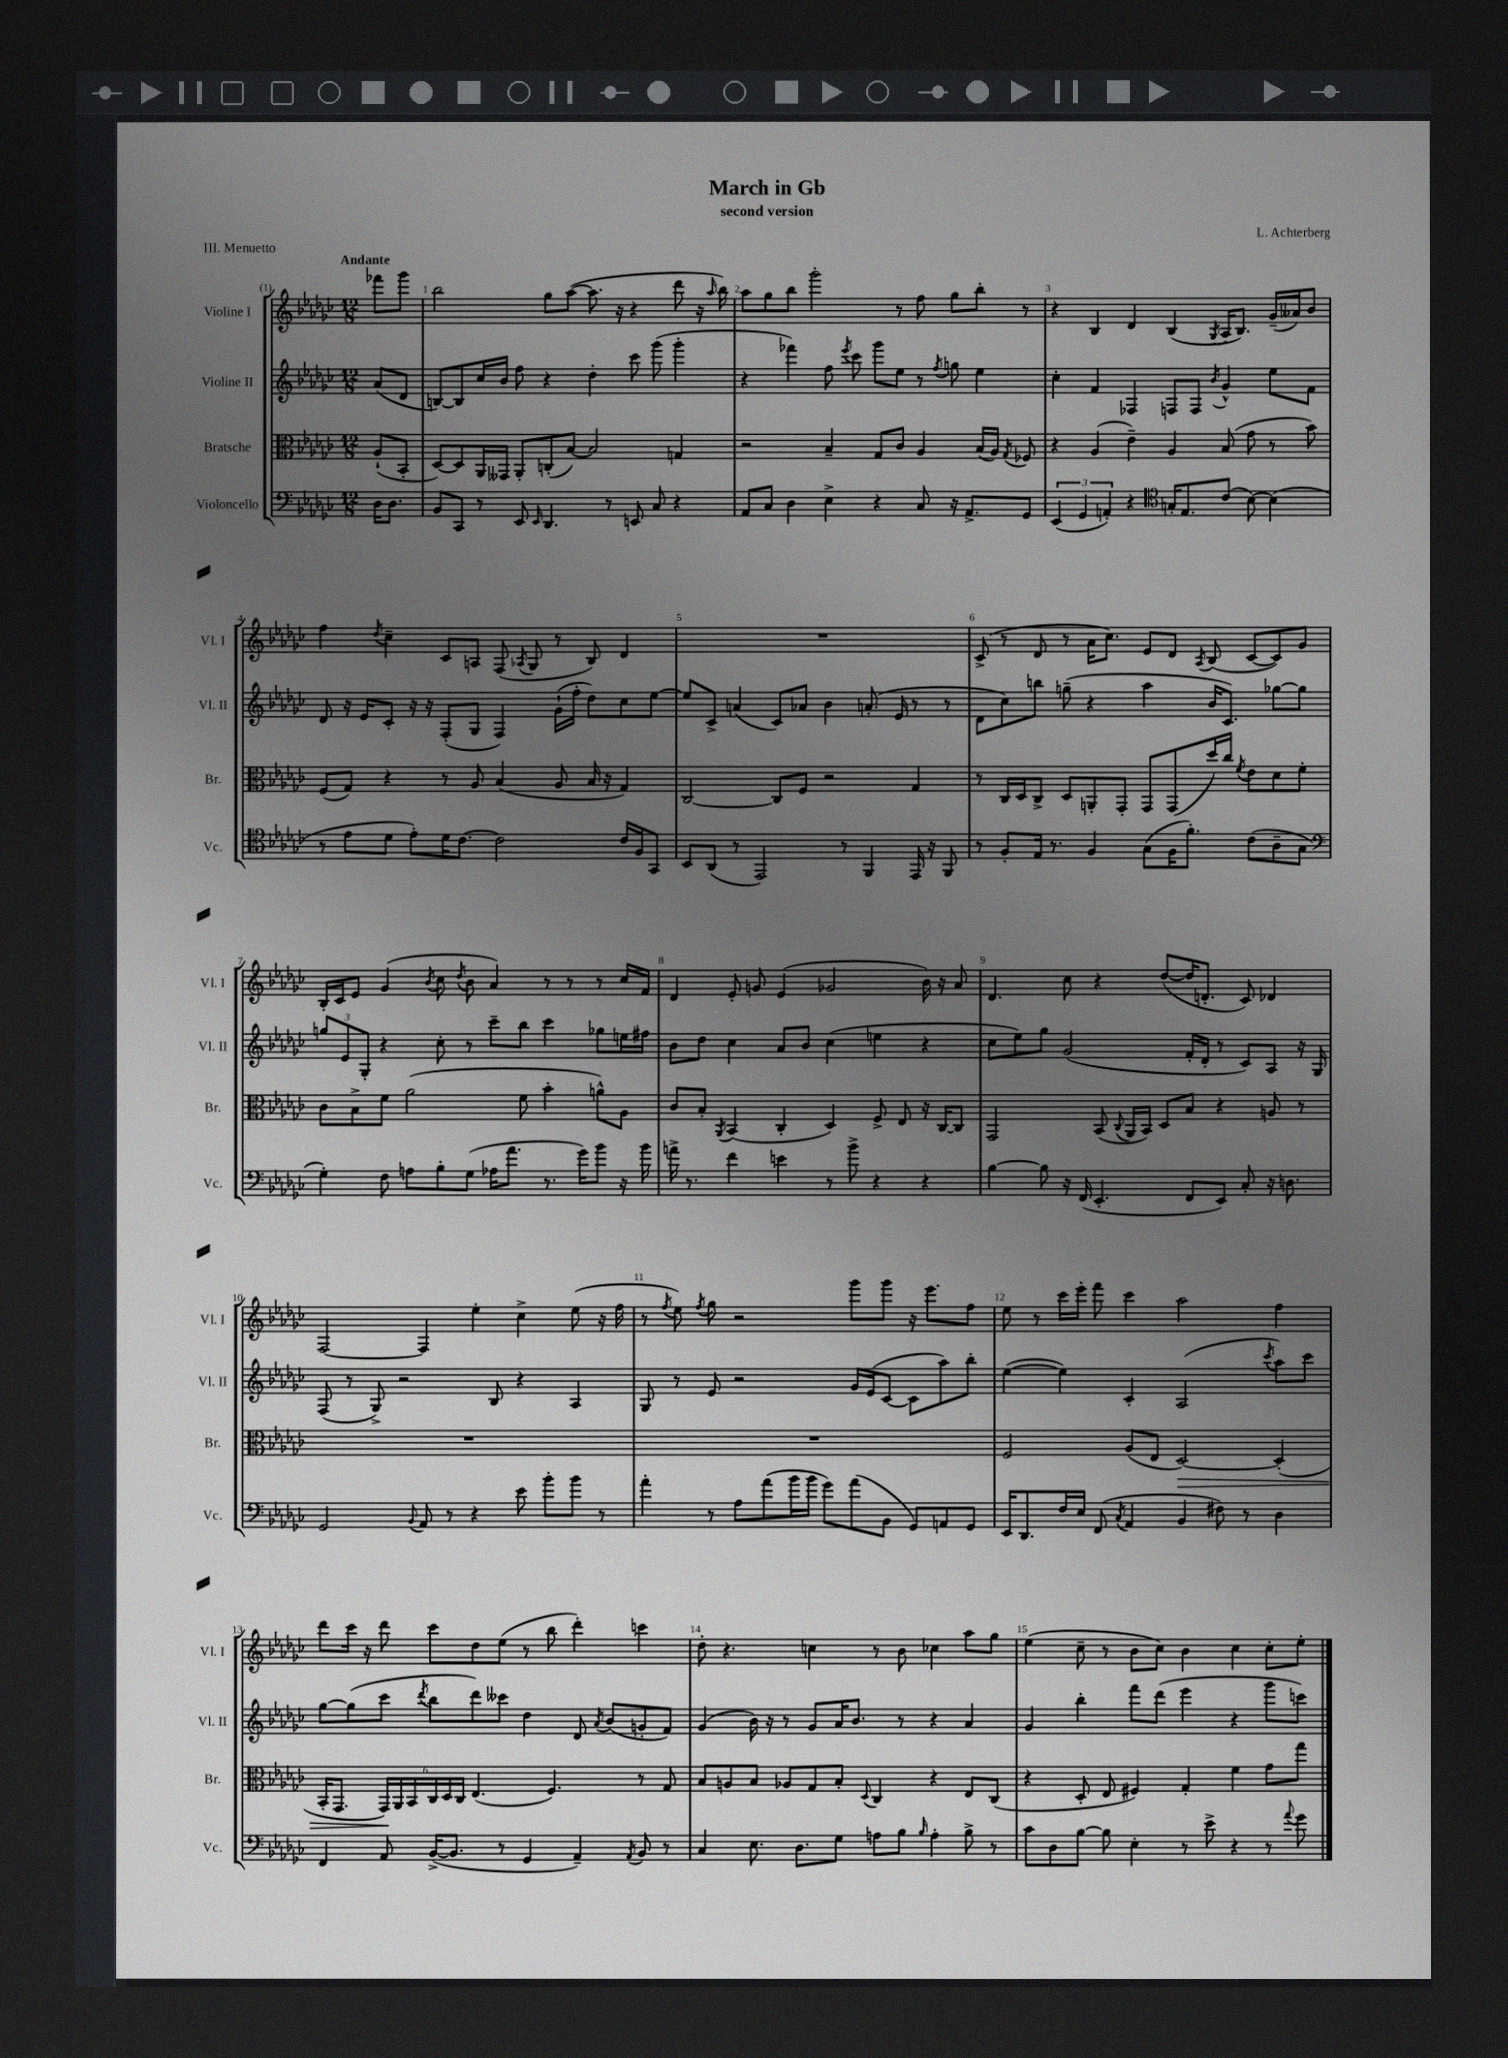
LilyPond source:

\header { title = "March in Gb" composer = "L. Achterberg" subtitle = "second version" piece = "III. Menuetto" }
<<
\new StaffGroup <<
\new Staff = "s0" \with { instrumentName = "Violine I" shortInstrumentName = "Vl. I" } {
    \clef treble \key ges \major \numericTimeSignature \time 12/8 \partial 4 \tempo "Andante"
    \autoBeamOff fes'''8[ ges'''8] |
    bes''2 ges''8[ aes''8]~( aes''8. r16 r4 des'''8 r16 \grace { aes''16 } bes''16) |
    aes''8[ ges''8 bes''8] ges'''2-. r8 f''8 ges''8[ bes''8]-. r8 |
    r4 bes4 des'4 bes4( \acciaccatura { ges8 } aes16[ bes8.]) ges'16[--( aeses'16) bes'8] |
    f''4 \acciaccatura { des''8 } ces''4-- ces'8[ a8] f8( \acciaccatura { aes8 } ges8 r8 bes8) des'4 |
    R1. |
    ces'8->( r8 des'8 r8 aes'16[ ces''8.]) ees'8[ des'8] \acciaccatura { aes8 } bes8( ces'8[~ ces'8) ges'8] |
    bes16[-. ces'16 ees'8] ges'4( \acciaccatura { bes'8 } ces''8 \acciaccatura { des''8 } bes'8 aes'4) r8 r8 r8 ces''16[ f'16] |
    des'4 ees'8-. g'8 ees'4( ges'2 bes'16) r16 aes'8 |
    des'4. ces''8 r4 des''8[~( des''16 d'8.]-. ces'8) des'4 |
    f2~ f4 ees''4-. ces''4-> ees''8( r16 f''16 |
    r8 \acciaccatura { f''8 } ees''8) \acciaccatura { f''8 } ges''8 r2 ges'''8[ ges'''8] r16 ees'''8.[ f''8] |
    ees''8 r8 ces'''16[ ees'''16]-. f'''8 ces'''4 aes''2 f''4 |
    des'''8[ ces'''16] r16 des'''8 ces'''8[ des''8 ees''8]( r8 bes''8 des'''4-.) c'''4 |
    des''8-. r4. c''4 r8 bes'8 ces''4 aes''8[ ges''8] |
    ees''4( ces''8-- r8 bes'8[ ces''8]) bes'4 ces''4 ces''8[-. ees''8]-. \bar "|." |
}
\new Staff = "s1" \with { instrumentName = "Violine II" shortInstrumentName = "Vl. II" } {
    \clef treble \key ges \major \numericTimeSignature \time 12/8 \partial 4
    \autoBeamOff aes'8[( des'8] |
    b8[~) b8 ces''16 bes'16] f''8 r4 des''4-. ces'''8 ges'''8( ges'''4-. |
    r4 fes'''4) f''8 \acciaccatura { ees'''8 } ces'''8 ges'''8[ ees''8] r8 \acciaccatura { f''8 } g''8 ees''4 |
    ces''4-. f'4 fes4 f8[ f8] \acciaccatura { bes'8 } ges'4-^ ees''8[ f'8] |
    des'8 r16 ees'16[ ces'8]-. r16 r16 f8[-.( ges8] f4) ges'16[-!( f''16]-. des''8[) ces''8 ees''8]~ |
    ees''8[ ces'8]-> a'4( ces'8[) aes'8] bes'4 a'8.-.( ees'16 r8 r8 |
    des'8[ ces''8) b''8] g''8--( r4 aes''4 bes'16[ ces'8.]) ges''8[~ ges''8] |
    \tuplet 3/2 { g''8[ ees'8 ges8]-. } r4 ces''8-. r8 ces'''8[-- bes''8] ces'''4 ges''8[ e''16 fis''16] |
    bes'8[ des''8] ces''4 aes'8[ bes'8] ces''4( e''4 r4 |
    ces''8[ ees''8) ges''8] ges'2( f'16[-. des'16]-. r8 ces'8[) aes8] r16 ges16 |
    f8( r8 ges8->) r2 bes8 r4 aes4 |
    ges8 r8 ees'8 r2 ges'16[ ees'16( ces'8]~ ces'8[ aes''8) bes''8]-. |
    ees''4~( ees''4) ces'4-. aes2( \acciaccatura { ces'''8 } aes''8[) ces'''8] |
    ges''8[~ ges''8( ces'''8] \acciaccatura { des'''8 } bes''8[ des'''8) ceses'''8] des''4 des'8 \acciaccatura { aes'8 } bes'8[( g'8-. f'8]) |
    ges'4( bes'16) r16 r8 ges'8[ aes'16 bes'8.] r8 r4 aes'4 |
    ges'4 bes''4-. f'''8[ des'''8]( ees'''4 r4 ges'''8[ c'''8]) \bar "|." |
}
\new Staff = "s2" \with { instrumentName = "Bratsche" shortInstrumentName = "Br." } {
    \clef alto \key ges \major \numericTimeSignature \time 12/8 \partial 4
    \autoBeamOff aes8[-!( bes,8]-. |
    des8[~) des8 aes,16 geses,16] aes,8[-. c8-.( bes8]~) bes2 g4 |
    r2 bes4-- ges8[ ces'8] aes4 bes16[( aes16]) \acciaccatura { ges8 } fes8 |
    r4 aes4( ees'4--) aes4 bes8( ges'8 r8 bes'8) |
    f8[( ges8]) r4 r8 aes8 bes4( aes8 bes16 r16 ges4) |
    ces2~ ces8[ f8] r2 ges4 |
    r8 ces16[ des16 ces8]-> des8[ a,8-. ges,8]-. ges,8[ ges,8( des''16) ces''16] \acciaccatura { f'8 } ees'8[ des'8 f'8]-. |
    ces'8[ bes8-> f'8] aes'2( f'8 bes'4-. a'8[-^) aes8] |
    ces'8[ bes8]-. \acciaccatura { aes,8 } bes,4( ces4-. des4) f8-> ees8 r16 ces16[~ ces8] |
    ges,2 bes,8( \appoggiatura { ces8 } aes,16[ bes,16]) des8[ bes8] r4 a8 r8 |
    R1. |
    R1. |
    f2 aes8[( ees8] des2~\>) des4-.( |
    bes,16[-. ges,8.] \tuplet 6/4 { ges,16[\!) aes,16 bes,16 ces16 des16 ces16] } ees4.( f4.) r8 ges8 |
    bes8[ a8 bes8] aes8[ ges8 bes8]-. \appoggiatura { des8 } ces4 r4 ees8[ ces8]( |
    r4 des8-. ees8 fis4) ges4-. f'4 ges'8[ ges''8] \bar "|." |
}
\new Staff = "s3" \with { instrumentName = "Violoncello" shortInstrumentName = "Vc." } {
    \clef bass \key ges \major \numericTimeSignature \time 12/8 \partial 4
    \autoBeamOff des16[ des8.] |
    bes,8[ ces,8] r8 ees,8 \grace { ees,16 } des,4. r8 e,8 ces8 r4 |
    aes,8[ ces8] des4 ees4-> r4 ces8 r16 aes,8.[-> ges,8] |
    \tuplet 3/2 { ees,4( ges,4 a,4-.) } r4 \clef tenor g16[-. ees8. ces'8]( bes8~) bes4( |
    r8 ees'8[ des'8] ees'8[-.) des'16 ces'8.]~ ces'2 ces'16[ f16 ges,8] |
    bes,8[ aes,8]( r8 ees,2) r8 f,4 ees,16 r16 f,8 |
    r8 f8[-. ees16] r8. f4 ges8[( f16 f'8.]-.) ces'8[( aes8-- ges8] |
    \clef bass ges4-.) f8 a8[ bes8-. ges8]( aes16[ aes'8.] r8. ges'16[) bes'8] r16 bes'16 |
    a'16-> r8. f'4 e'4 r8 bes'8-> r4 r4 |
    bes4~ bes8 r16 f,16( ees,4.-. f,8[ ees,8]) ces8-. r16 d8. |
    ges,2 \appoggiatura { bes,8 } aes,8 r8 r4 ees'8 bes'8[-. bes'8] r8 |
    aes'4-. r8 aes8[ aes'8( bes'16 bes'16] ges'8[) aes'8( bes,8] ges,8[) a,8 ges,8] |
    ees,16[ des,8. f16 ees16] f,8( \acciaccatura { ces8 } aes,4 bes,4 fis8) r8 des4 |
    f,4 aes,8 bes,16[~->( bes,8.] r8 ges,4 aes,4--) \acciaccatura { aes,8 } bes,8 r8 |
    ces4 ees8. des8.[ ges8] a8[ bes8] \grace { bes16 } a4-. bes8-> r8 |
    ces'8[ des8 bes8]~ bes8 ees4-. r8 ees'8-> r4 r8 \appoggiatura { aes'8 } ges'8 \bar "|." |
}
>>
>>
\layout { \context { \Score \override BarNumber.break-visibility = ##(#f #t #t) barNumberVisibility = #all-bar-numbers-visible } }
